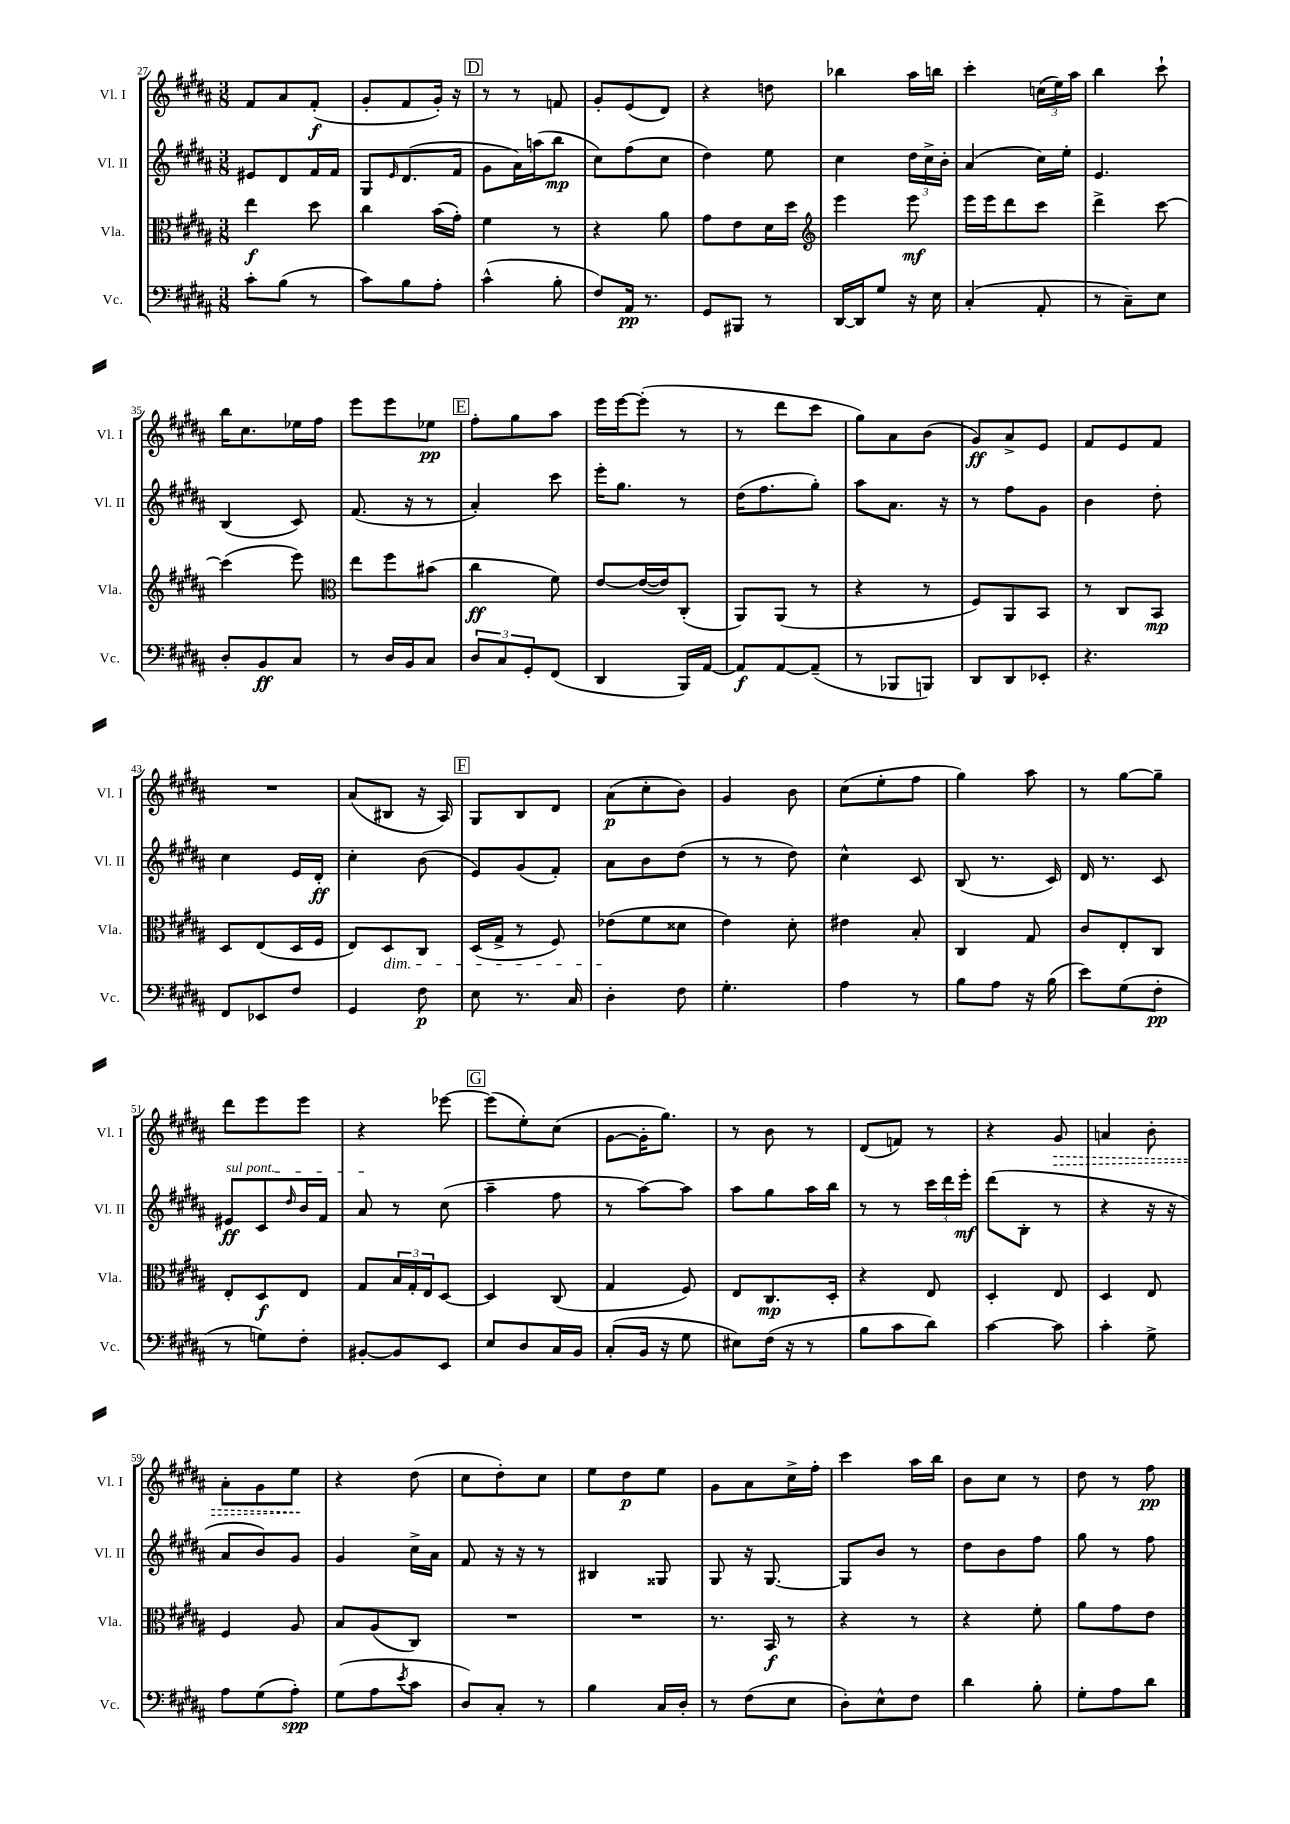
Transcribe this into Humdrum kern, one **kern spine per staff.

**kern	**dynam	**kern	**dynam	**kern	**dynam	**kern	**dynam
*part4	*part4	*part3	*part3	*part2	*part2	*part1	*part1
*staff4	*staff4	*staff3	*staff3	*staff2	*staff2	*staff1	*staff1
*I"Vc.	*	*I"Vla.	*	*I"Vl. II	*	*I"Vl. I	*
*I'Vc.	*	*I'Vla.	*	*I'Vl. II	*	*I'Vl. I	*
*clefF4	*	*clefC3	*	*clefG2	*	*clefG2	*
*k[f#c#g#d#a#]	*	*k[f#c#g#d#a#]	*	*k[f#c#g#d#a#]	*	*k[f#c#g#d#a#]	*
*M3/8	*	*M3/8	*	*M3/8	*	*M3/8	*
=27	=27	=27	=27	=27	=27	=27	=27
8c#'\L	.	4ee\	f	8e#X/L	.	8f#/L	.
(8B\J	.	.	.	8d#/	.	8a#/	.
8r	.	8dd#\	.	16f#/L	.	(8f#'/J	f
.	.	.	.	16f#/JJ	.	.	.
=28	=28	=28	=28	=28	=28	=28	=28
8c#\L)	.	4cc#\	.	8G#/L	.	8g#'/L	.
.	.	.	.	16qqe/	.	.	.
8B\	.	.	.	(8.d#/	.	8f#/	.
8A#'\J	.	(16b\LL	.	.	.	16g#'/Jk)	.
.	.	16g#'\JJ)	.	16f#/Jk	.	16r	.
!!LO:REH:place=s1:t=D
=29	=29	=29	=29	=29	=29	=29	=29
(4c#^^\	.	4f#\	.	8g#\L	.	8r	.
.	.	.	.	16a#\L)	.	8r	.
.	.	.	.	(16aan\J	.	.	.
8B'\	.	8r	.	8bb\J	mp	8fn/	.
=30	=30	=30	=30	=30	=30	=30	=30
8F#/L)	.	4r	.	8cc#\L)	.	8g#'/L	.
16AA#/Jk	pp	.	.	(8ff#\	.	(8e/	.
8.r	.	.	.	.	.	.	.
.	.	8a#\	.	8cc#\J	.	8d#/J)	.
=31	=31	=31	=31	=31	=31	=31	=31
8GG#/L	.	8g#\L	.	4dd#\)	.	4r	.
8BBB#X/J	.	8e\	.	.	.	.	.
8r	.	16d#\L	.	8ee\	.	8ddn\	.
.	.	16dd#\JJ	.	.	.	.	.
=32	=32	=32	=32	=32	=32	=32	=32
*	*	*clefG2	*	*	*	*	*
[16DD#/LL	.	4eee\	.	4cc#\	.	4bb-X\	.
16DD#/J]	.	.	.	.	.	.	.
8G#/J	.	.	.	.	.	.	.
16r	.	8eee\	mf	24dd#\LL	.	16aa#\LL	.
.	.	.	.	24cc#^\	.	.	.
16E\	.	.	.	.	.	16bbn\JJ	.
.	.	.	.	24b'\JJ	.	.	.
=33	=33	=33	=33	=33	=33	=33	=33
(4C#'/	.	16eee\LL	.	(4a#/	.	4ccc#'\	.
.	.	16eee\J	.	.	.	.	.
.	.	8ddd#\	.	.	.	.	.
8AA#'/	.	8ccc#\J	.	16cc#\LL)	.	(24ccn\LL	.
.	.	.	.	.	.	24ee\)	.
.	.	.	.	16ee'\JJ	.	.	.
.	.	.	.	.	.	24aa#\JJ	.
=34	=34	=34	=34	=34	=34	=34	=34
8r	.	4ddd#^\	.	4.e/	.	4bb\	.
8C#~\L)	.	.	.	.	.	.	.
8E\J	.	[8ccc#\	.	.	.	8ccc#`\	.
!!LO:LB:g=z
=35	=35	=35	=35	=35	=35	=35	=35
8D#'/L	.	(4ccc#\]	.	(4B/	.	16bb\KL	.
.	.	.	.	.	.	8.cc#\	.
8BB/	ff	.	.	.	.	.	.
8C#/J	.	8eee\)	.	8c#/)	.	16ee-X\L	.
.	.	.	.	.	.	16ff#\JJ	.
=36	=36	=36	=36	=36	=36	=36	=36
*	*	*clefC3	*	*	*	*	*
8r	.	8ee\L	.	(8.f#/	.	8eee\L	.
16D#/LL	.	8ff#\	.	.	.	8eee\	.
16BB/J	.	.	.	16r	.	.	.
8C#/J	.	(8b#X\J	.	8r	.	8ee-X\J	pp
!!LO:REH:place=s1:t=E
=37	=37	=37	=37	=37	=37	=37	=37
12D#/L	.	4cc#\	ff	4a#'/)	.	8ff#'\L	.
12C#/	.	.	.	.	.	.	.
.	.	.	.	.	.	8gg#\	.
12GG#'/	.	.	.	.	.	.	.
(8FF#/J	.	8f#\)	.	8ccc#\	.	8aa#\J	.
=38	=38	=38	=38	=38	=38	=38	=38
4DD#/	.	[8e/L	.	16eee'\KL	.	16eee\LL	.
.	.	.	.	8.gg#\J	.	[16eee\J	.
.	.	(16e/L_	.	.	.	(8eee'\J]	.
.	.	16e/J])	.	.	.	.	.
16BBB/LL)	.	(8C#'/J	.	8r	.	8r	.
[16AA#/JJ	.	.	.	.	.	.	.
=39	=39	=39	=39	=39	=39	=39	=39
8AA#/L]	f	8AA#/L)	.	(16dd#\KL	.	8r	.
.	.	.	.	8.ff#\	.	.	.
[8AA#/	.	(8AA#/J	.	.	.	8ddd#\L	.
(8AA#~/J]	.	8r	.	8gg#'\J)	.	8ccc#\J	.
=40	=40	=40	=40	=40	=40	=40	=40
8r	.	4r	.	8aa#\L	.	8gg#\L)	.
8BBB-X/L	.	.	.	8.a#\J	.	8a#\	.
8BBBn/J)	.	8r	.	.	.	(8b\J	.
.	.	.	.	16r	.	.	.
=41	=41	=41	=41	=41	=41	=41	=41
8DD#/L	.	8F#/L)	.	8r	.	8g#/L)	ff
8DD#/	.	8AA#/	.	8ff#\L	.	8a#^/	.
8EE-X'/J	.	8BB/J	.	8g#\J	.	8e/J	.
=42	=42	=42	=42	=42	=42	=42	=42
4.r	.	8r	.	4b\	.	8f#/L	.
.	.	8C#/L	.	.	.	8e/	.
.	.	8BB/J	mp	8dd#'\	.	8f#/J	.
!!LO:LB:g=z
=43	=43	=43	=43	=43	=43	=43	=43
8FF#/L	.	8D#/L	.	4cc#\	.	4.r	.
8EE-X/	.	(8E/	.	.	.	.	.
8F#/J	.	16D#/L	.	16e/LL	.	.	.
.	.	16F#/JJ	.	16d#'/JJ	ff	.	.
=44	=44	=44	=44	=44	=44	=44	=44
4GG#/	.	8E/L)	.	4cc#'\	.	(8a#/L	.
!	!	!LO:TX:b:i:t=dim.	!	!	!	!	!
.	.	8D#/	.	.	.	8B#X/J	.
8F#\	p	8C#/J	.	(8b\	.	16r	.
.	.	.	.	.	.	16A#/)	.
!!LO:REH:place=s1:t=F
=45	=45	=45	=45	=45	=45	=45	=45
8E\	.	(16D#/LL	.	8e/L)	.	8G#/L	.
.	.	16G#^/JJ	.	.	.	.	.
8.r	.	8r	.	(8g#/	.	8B/	.
.	.	8F#/)	.	8f#'/J)	.	8d#/J	.
16C#/	.	.	.	.	.	.	.
=46	=46	=46	=46	=46	=46	=46	=46
4D#'\	.	(8e-X\L	.	8a#\L	.	(8a#\L	p
.	.	8f#\	.	8b\	.	8cc#'\	.
8F#\	.	8d##X\J	.	(8dd#\J	.	8b\J)	.
=47	=47	=47	=47	=47	=47	=47	=47
4.G#'\	.	4e\)	.	8r	.	4g#/	.
.	.	.	.	8r	.	.	.
.	.	8d#'\	.	8dd#\)	.	8b\	.
=48	=48	=48	=48	=48	=48	=48	=48
4A#\	.	4e#X\	.	4cc#^^\	.	(8cc#\L	.
.	.	.	.	.	.	8ee'\	.
8r	.	8B'/	.	8c#/	.	8ff#\J	.
=49	=49	=49	=49	=49	=49	=49	=49
8B\L	.	4C#/	.	(8B/	.	4gg#\)	.
8A#\J	.	.	.	8.r	.	.	.
16r	.	8G#/	.	.	.	8aa#\	.
(16B\	.	.	.	16c#/)	.	.	.
=50	=50	=50	=50	=50	=50	=50	=50
8e\L)	.	8c#/L	.	16d#/	.	8r	.
.	.	.	.	8.r	.	.	.
(8G#\	.	8E'/	.	.	.	[8gg#\L	.
8F#'\J	pp	8C#/J	.	8c#/	.	8gg#~\J]	.
!!LO:LB:g=z
=51	=51	=51	=51	=51	=51	=51	=51
!	!	!	!	!LO:TX:a:i:t=sul pont.	!	!	!
8r	.	8E'/L	.	8e#X/L	ff	8ddd#\L	.
8Gn\L)	.	8D#/	f	8c#/	.	8eee\	.
.	.	.	.	16qqdd#/	.	.	.
8F#'\J	.	8E/J	.	16b/L	.	8eee\J	.
.	.	.	.	16f#/JJ	.	.	.
=52	=52	=52	=52	=52	=52	=52	=52
[8BB#X'/L	.	8G#/L	.	8a#/	.	4r	.
8BB#/]	.	24B/L	.	8r	.	.	.
.	.	24G#'/	.	.	.	.	.
.	.	24E/J	.	.	.	.	.
8EE/J	.	[8D#/J	.	(8cc#\	.	[8eee-X\	.
!!LO:REH:place=s1:t=G
=53	=53	=53	=53	=53	=53	=53	=53
8E/L	.	4D#/]	.	4aa#~\	.	(8eee-\L]	.
8D#/	.	.	.	.	.	8ee'\)	.
16C#/L	.	(8C#/	.	8ff#\	.	(8cc#\J	.
16BB/JJ	.	.	.	.	.	.	.
=54	=54	=54	=54	=54	=54	=54	=54
(8C#'/L	.	4G#/	.	8r	.	[8g#\L	.
16BB/Jk	.	.	.	[8aa#\L)	.	16g#'\K]	.
16r	.	.	.	.	.	8.gg#\J)	.
8G#\	.	8F#/)	.	8aa#\J]	.	.	.
=55	=55	=55	=55	=55	=55	=55	=55
8E#X\L)	.	8E/L	.	8aa#\L	.	8r	.
(16F#\Jk	.	8.C#/	mp	8gg#\	.	8b\	.
16r	.	.	.	.	.	.	.
8r	.	.	.	16aa#\L	.	8r	.
.	.	16D#'/Jk	.	16bb\JJ	.	.	.
=56	=56	=56	=56	=56	=56	=56	=56
8B\L	.	4r	.	8r	.	(8d#/L	.
8c#\	.	.	.	8r	.	8fn/J)	.
8d#\J)	.	8E/	.	24ccc#\LL	.	8r	.
.	.	.	.	24ddd#\	.	.	.
.	.	.	.	24eee'\JJ	mf	.	.
=57	=57	=57	=57	=57	=57	=57	=57
[4c#\	.	4D#'/	.	(8ddd#\L	.	4r	.
.	.	.	.	8B'\J	.	.	.
!	!	!	!	!	!	!	!LO:HP:b
8c#\]	.	8E/	.	8r	.	8g#/	>
=58	=58	=58	=58	=58	=58	=58	=58
4c#'\	.	4D#/	.	4r	.	4an/	.
8G#^\	.	8E/	.	16r	.	8b'\	.
.	.	.	.	16r	.	.	.
!!LO:LB:g=z
=59	=59	=59	=59	=59	=59	=59	=59
8A#\L	.	4F#/	.	8a#/L	.	8a#'\L	.
(8G#\	.	.	.	8b/)	.	8g#\	.
8A#'\J)	spp	8A#/	.	8g#/J	.	8ee\J	.
.	.	.	.	.	.	.	]
=60	=60	=60	=60	=60	=60	=60	=60
(8G#\L	.	8B/L	.	4g#/	.	4r	.
8A#\	.	(8A#/	.	.	.	.	.
8qe/	.	.	.	.	.	.	.
8c#\J	.	8C#/J)	.	16cc#^\LL	.	(8dd#\	.
.	.	.	.	16a#\JJ	.	.	.
=61	=61	=61	=61	=61	=61	=61	=61
8D#/L)	.	4.r	.	8f#/	.	8cc#\L	.
8C#'/J	.	.	.	16r	.	8dd#'\)	.
.	.	.	.	16r	.	.	.
8r	.	.	.	8r	.	8cc#\J	.
=62	=62	=62	=62	=62	=62	=62	=62
4B\	.	4.r	.	4B#X/	.	8ee\L	.
.	.	.	.	.	.	8dd#\	p
16C#/LL	.	.	.	8G##X/	.	8ee\J	.
16D#'/JJ	.	.	.	.	.	.	.
=63	=63	=63	=63	=63	=63	=63	=63
8r	.	8.r	.	8G#/	.	8g#\L	.
(8F#\L	.	.	.	16r	.	8a#\	.
.	.	16BB/	f	[8.G#/	.	.	.
8E\J	.	8r	.	.	.	16cc#^\L	.
.	.	.	.	.	.	16ff#'\JJ	.
=64	=64	=64	=64	=64	=64	=64	=64
8D#'\L)	.	4r	.	8G#/L]	.	4ccc#\	.
8E^^\	.	.	.	8b/J	.	.	.
8F#\J	.	8r	.	8r	.	16aa#\LL	.
.	.	.	.	.	.	16bb\JJ	.
=65	=65	=65	=65	=65	=65	=65	=65
4d#\	.	4r	.	8dd#\L	.	8b\L	.
.	.	.	.	8b\	.	8cc#\J	.
8B'\	.	8f#'\	.	8ff#\J	.	8r	.
=66	=66	=66	=66	=66	=66	=66	=66
8G#'\L	.	8a#\L	.	8gg#\	.	8dd#\	.
8A#\	.	8g#\	.	8r	.	8r	.
8d#\J	.	8e\J	.	8ff#\	.	8ff#\	pp
==	==	==	==	==	==	==	==
*-	*-	*-	*-	*-	*-	*-	*-
